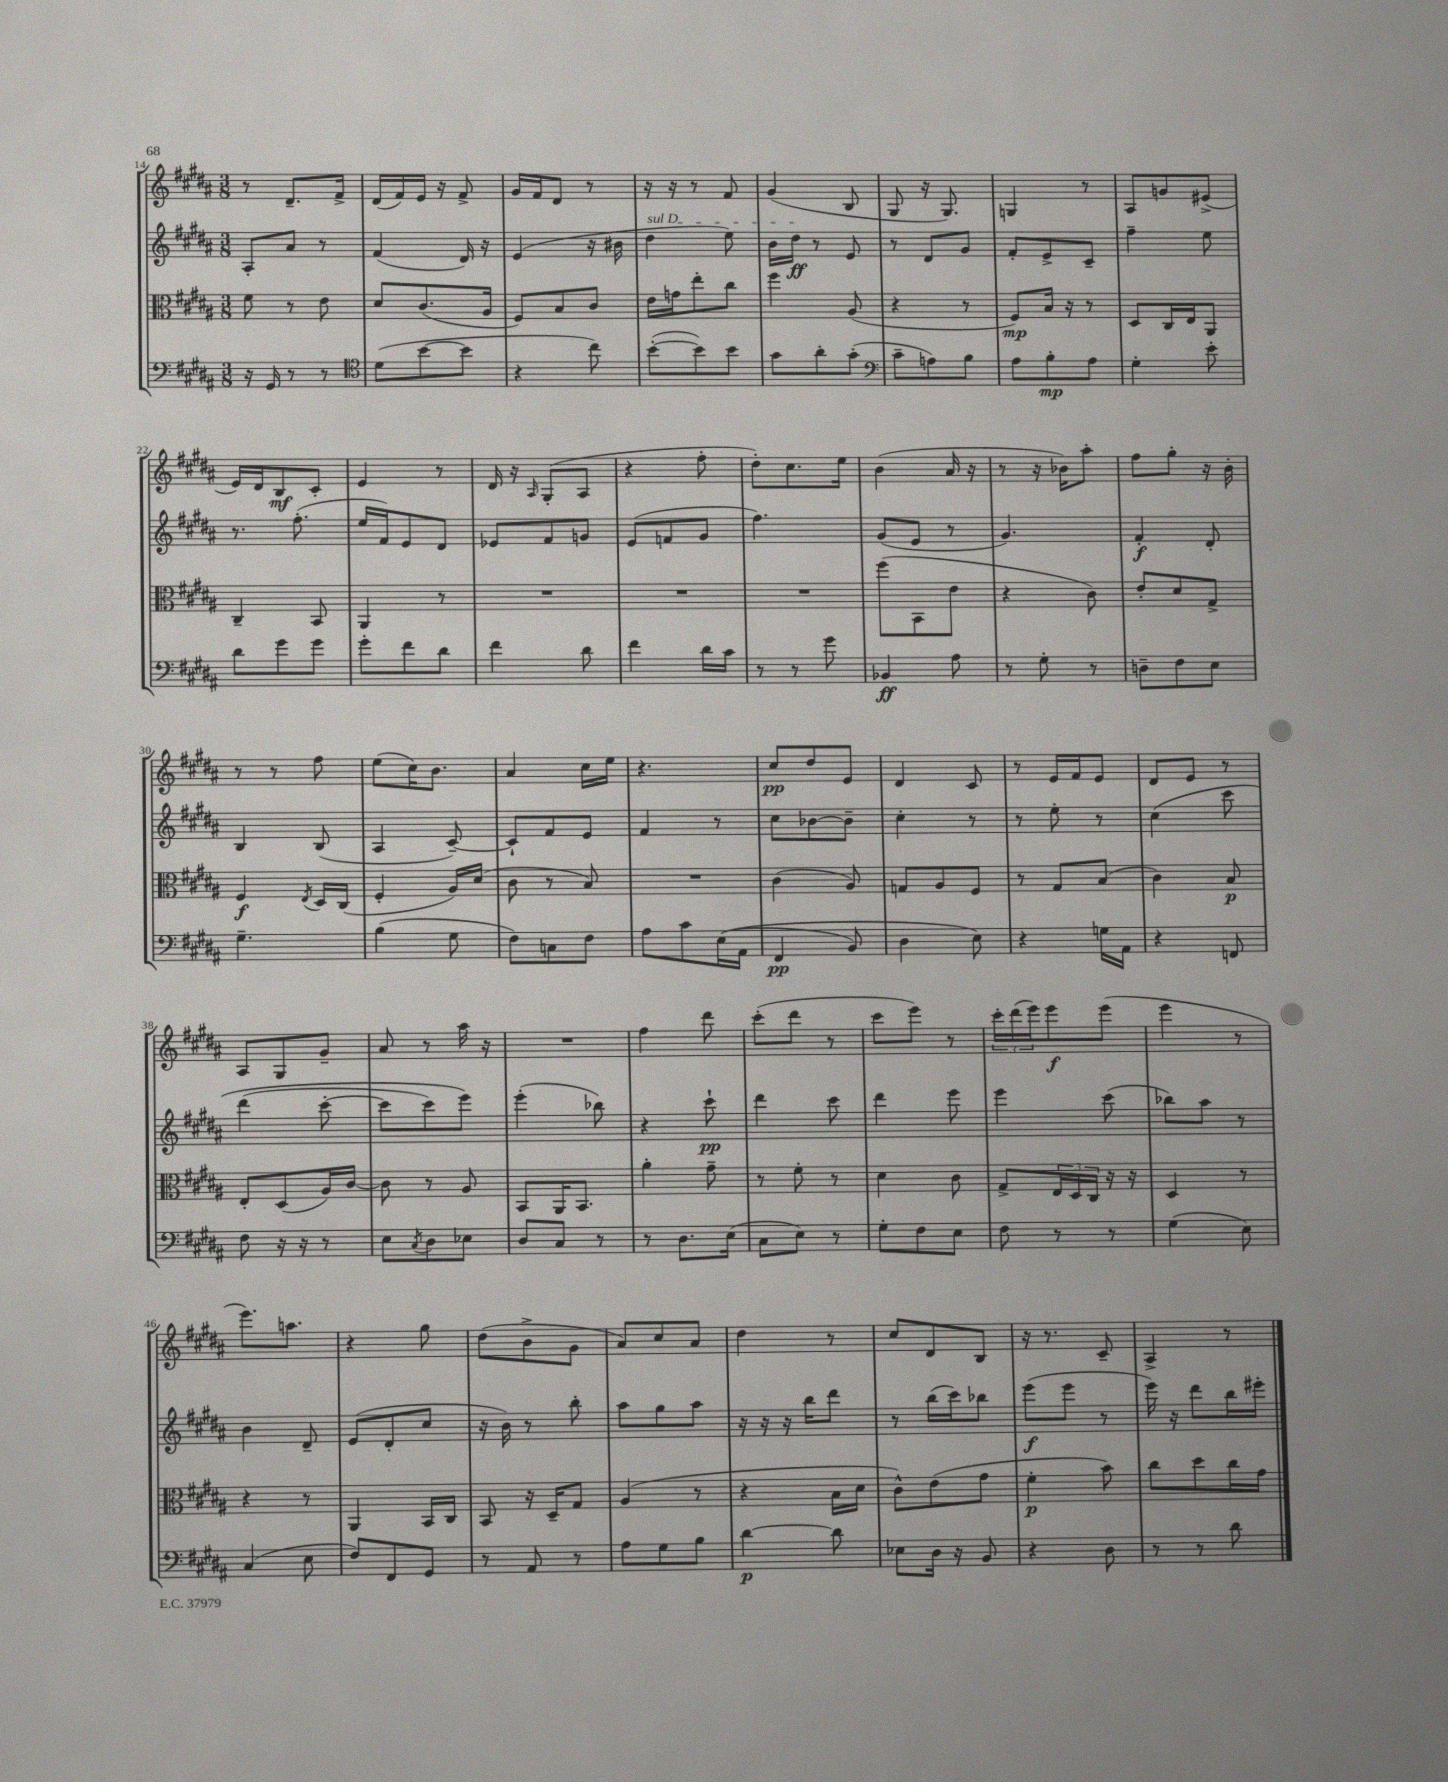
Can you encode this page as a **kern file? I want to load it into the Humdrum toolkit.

**kern	**kern	**kern	**kern
*staff4	*staff3	*staff2	*staff1
*clefF4	*clefC3	*clefG2	*clefG2
*k[f#c#g#d#a#]	*k[f#c#g#d#a#]	*k[f#c#g#d#a#]	*k[f#c#g#d#a#]
*M3/8	*M3/8	*M3/8	*M3/8
16r	8f#	8A#'	8r
16GG#	.	.	.
8r	8r	8a#	8.d#~
8r	8e	8r	.
.	.	.	16f#^
=	=	=	=
*clefC4	*	*	*
(8d#	8d#	(4f#	(16d#
.	.	.	16f#)
[8b	(8.c#	.	16e
.	.	.	16r
8b]	.	16d#)	8f#^
.	16A#	16r	.
=	=	=	=
4r	8F#)	(4e	16g#
.	.	.	16f#
.	8B	.	8d#
8cc#)	8c#	16r	8r
.	.	16b#	.
=	=	=	=
([8b'	16e	4dd#	16r
.	16g	.	16r
8b])	8ee'	.	8r
8b	8cc#	8ee)	8f#
=	=	=	=
8g#	4ff#	16b	(4g#
.	.	16dd#	.
8a#'	.	8r	.
(8g#'	(8A#	8e	8B
=	=	=	=
*clefF4	*	*	*
8c#~	4r	8r	8G#
8A)	.	8d#	16r
.	.	.	8.G#)
8B	8r	8g#	.
=	=	=	=
8A#	8F#)	8f#'	4G
8B'	16B	8e^	.
.	16r	.	.
8A#	8r	8c#~	8r
=	=	=	=
4G#'	8D#	4ff#~	8A#
.	16C#	.	8g
.	16E	.	.
8e'	8AA#	8ee	(8e#^
=	=	=	=
8d#	4C#~	8.r	16e)
.	.	.	16d#
8g#	.	.	8B
.	.	(8.ff#'	.
8g#	8BB	.	8c#'
=	=	=	=
8g#'	4AA#	16ee	4e
.	.	16f#)	.
8f#	.	8e	.
8d#	8r	8d#	8r
=	=	=	=
4f#	4.r	8e-	16d#
.	.	.	16r
.	.	.	16qqA#
.	.	8f#	(8G#'
8d#	.	8g	8A#
=	=	=	=
4f#	4.r	(8e	4r
.	.	8f	.
16d#	.	8g#	8ff#'
16c#	.	.	.
=	=	=	=
8r	4.r	4.ff#)	8dd#')
8r	.	.	8.cc#
8g#	.	.	.
.	.	.	16ee
=	=	=	=
4BB-	(8ff#	(8g#	(4b
.	8BB	8e	.
8A#	8e	8r	16a#
.	.	.	16r
=	=	=	=
8r	4r	4.g#)	8r
8G#'	.	.	16r
.	.	.	16b-)
8r	8c#)	.	8aa#'
=	=	=	=
8D~	8e'	4f#'	8ff#
8F#	8d#	.	8gg#'
8E	8G#^	8d#'	16r
.	.	.	16b'
=	=	=	=
4.G#~	4F#	4B	8r
.	.	.	8r
.	8qE	.	.
.	16D#	(8B	8ff#
.	(16C#	.	.
=	=	=	=
(4B	4F#'	4A#	(8ee
.	.	.	16cc#)
.	.	.	8.b
8G#	16A#)	[8c#~)	.
.	(16d#	.	.
=	=	=	=
8F#)	8c#	8c#`]	4a#
8C	8r	8f#	.
8F#	8B)	8e	16cc#
.	.	.	16ee
=	=	=	=
8A#	4.r	4f#	4.r
8c#	.	.	.
&((16E	.	8r	.
16AA#	.	.	.
=	=	=	=
4FF#	(4c#	8cc#	8cc#
.	.	[8b-	8dd#
8BB)	8A#)	8b-~]	8e
=	=	=	=
4D#	8G	4cc#'	4d#
.	8A#	.	.
8E&)	8F#	8r	8c#
=	=	=	=
4r	8r	8r	8r
.	8G#	8ee'	16e
.	.	.	16f#
16G	(8B	8r	8e
16AA#	.	.	.
=	=	=	=
4r	4c#)	&(4cc#	8d#
.	.	.	8e
8FF	8B	8ccc#	8r
=	=	=	=
8F#	8E'	(4ddd#	8A#
16r	(8D#	.	8G#
16r	.	.	.
8r	16A#)	[8ccc#'	8g#~
.	[16c#	.	.
=	=	=	=
8E	8c#]	8ccc#]	8a#
8qC#	.	.	.
8D#	8r	8ccc#)	8r
8E-	8A#	8eee&)	16aa#
.	.	.	16r
=	=	=	=
8D#	8BB	(4eee'	4.r
8C#	16AA#	.	.
.	8.BB	.	.
8r	.	8bb-)	.
=	=	=	=
8r	4a#'	4r	4ff#
8.D#	.	.	.
.	8g#~	8ccc#`	8ddd#
(16E	.	.	.
=	=	=	=
8C#	8r	4ddd#	(8ccc#'
8E)	8f#'	.	8ddd#
8r	8r	8ccc#	8r
=	=	=	=
8G#'	4d#	4ddd#	8ccc#
8F#	.	.	8eee)
8E	8c#	8eee	8r
=	=	=	=
8F#	8G#^	4eee	24ccc#'
.	.	.	(24ddd#
.	.	.	24eee)
8r	24E	.	8eee
.	24D#	.	.
.	24C#	.	.
8r	16r	(8ccc#	(8eee
.	16r	.	.
=	=	=	=
(4G#	4D#	8bb-)	4eee
.	.	8aa#	.
8E)	8r	8r	8r
=	=	=	=
(4C#	4r	4b	8.eee)
.	.	.	8.aa
8E	8r	8d#~	.
=	=	=	=
8F#)	4AA#	(8e	4r
8FF#	.	8d#'	.
8GG#	16BB	8cc#	8gg#
.	16C#	.	.
=	=	=	=
8r	8BB	16r	(8dd#
.	.	16b)	.
8AA#	16r	8r	8b^
.	16D#~	.	.
8r	8G#	8bb'	8g#
=	=	=	=
8A#	(4A#	8aa#	8a#)
8G#	.	8gg#	8cc#
8B	8r	8aa#	8a#
=	=	=	=
[4d#	4r	16r	4dd#
.	.	16r	.
.	.	16r	.
.	.	16bb	.
8d#]	16B	8ddd#	8r
.	16d#	.	.
=	=	=	=
8E-	8c#^^)	8r	8cc#
16D#	(8e	(16bb	8d#
16r	.	16ccc#)	.
8BB	8g#	8bb-	8B
=	=	=	=
4r	4f#'	(8eee	16r
.	.	.	8.r
.	.	8eee	.
8D#	8b)	8r	8c#~
=	=	=	=
8r	8cc#	16eee)	4A#^
.	.	16r	.
8r	8dd#	8ddd#	.
8d#	16cc#	16bb	8r
.	16g#	16eee#'	.
==	==	==	==
*-	*-	*-	*-
